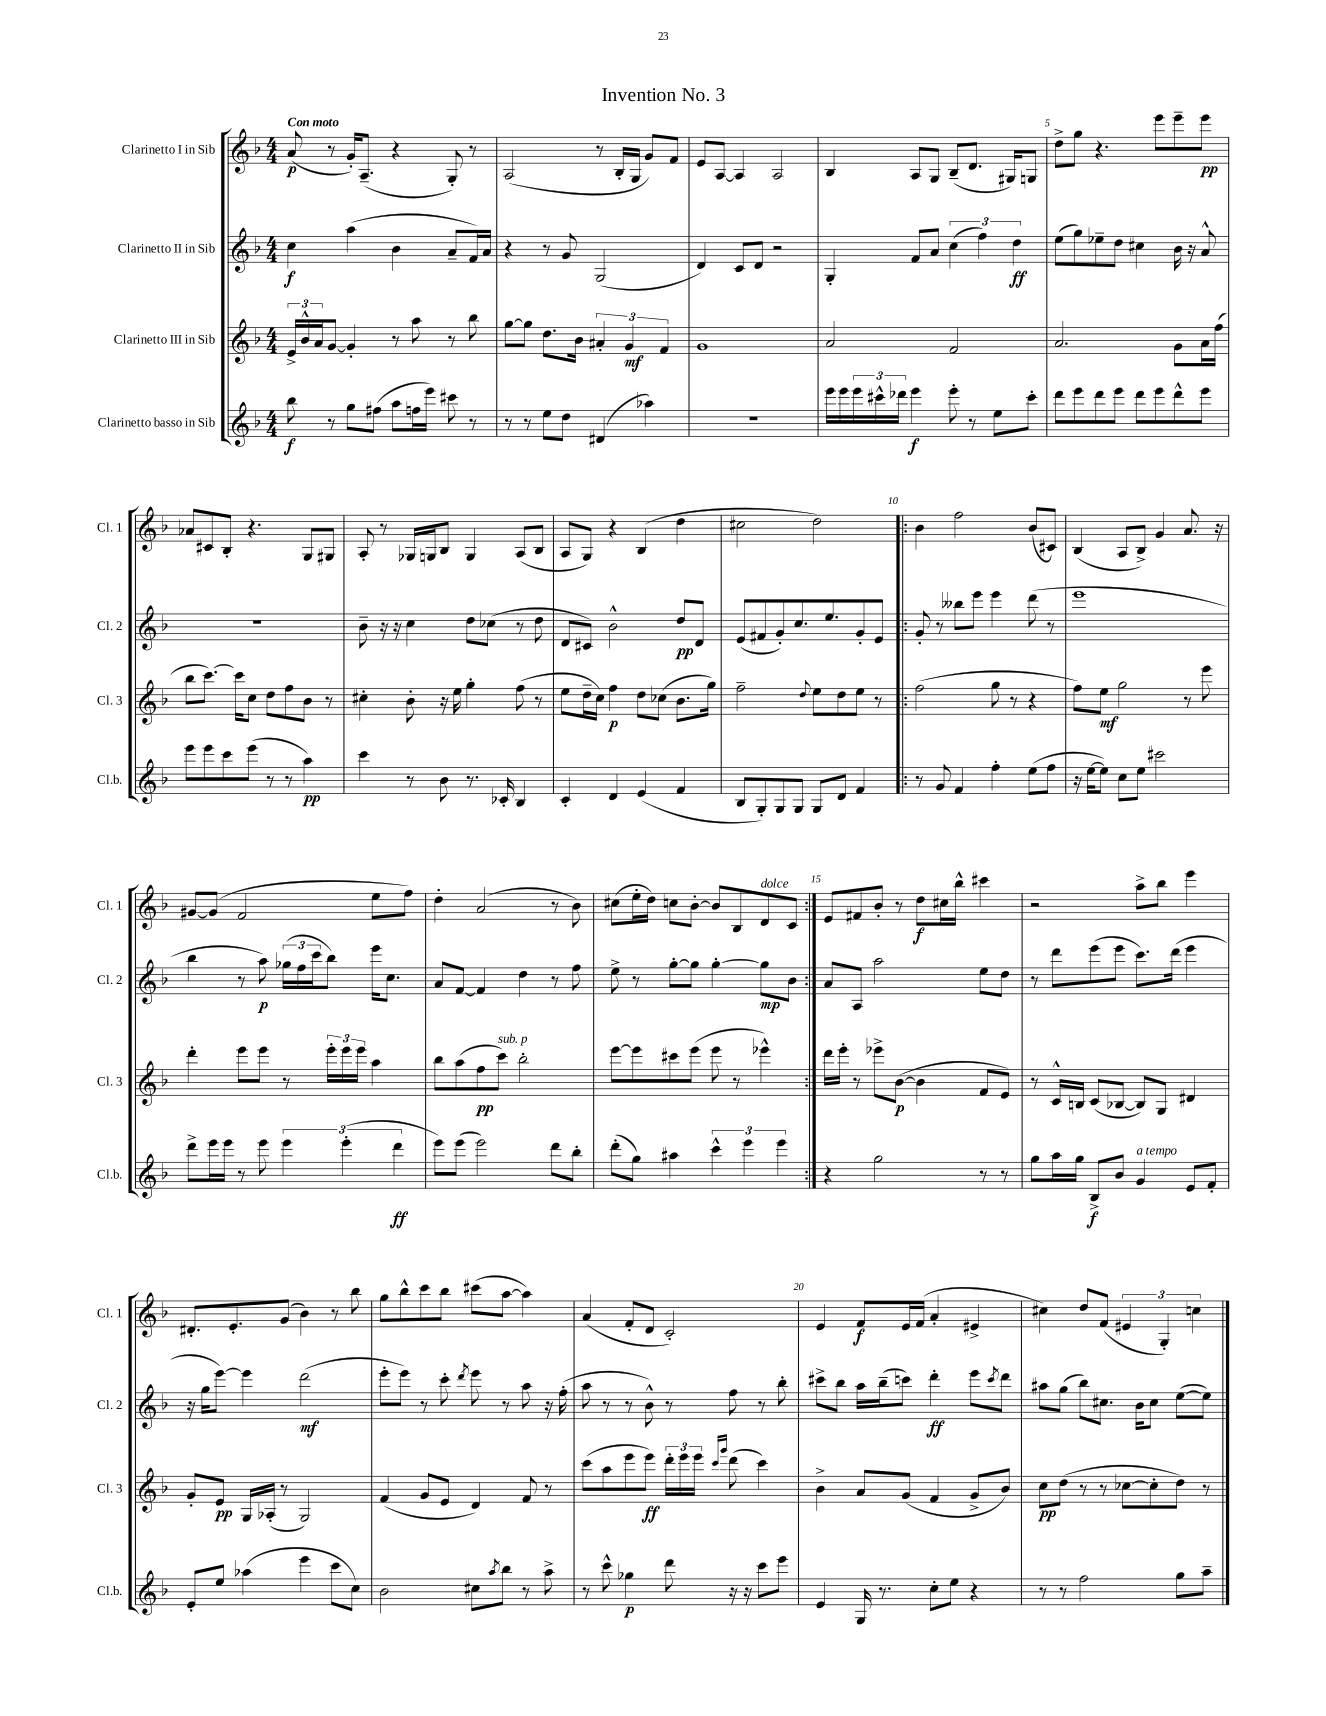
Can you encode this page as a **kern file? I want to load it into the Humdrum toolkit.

**kern	**kern	**kern	**kern
*staff4	*staff3	*staff2	*staff1
*clefG2	*clefG2	*clefG2	*clefG2
*k[b-]	*k[b-]	*k[b-]	*k[b-]
*M4/4	*M4/4	*M4/4	*M4/4
8bb-	24e^	4cc	(8a
.	24b-^^	.	.
.	24a	.	.
8r	[8g	.	8r
8gg	4g']	(4aa	16g')
.	.	.	(8.A~
(8ff#	.	.	.
8aa	8r	4b-	4r
16ff	8aa	.	.
16eee)	.	.	.
8ccc#	8r	8a~	8G')
8r	8bb-	16f)	8r
.	.	16a	.
=	=	=	=
8r	[8gg	4r	(2A
8r	8gg]	.	.
8ee	8.dd	8r	.
8dd	.	8g	.
.	16b-	.	.
(4d#	6a#'	(2G	8r
.	.	.	16B-'
.	6g	.	.
.	.	.	16G
4aa-)	.	.	8g)
.	6f	.	.
.	.	.	8f
=	=	=	=
1r	1g	4d)	8e
.	.	.	[8A
.	.	8c	4A]
.	.	8d	.
.	.	2r	2A
=	=	=	=
16eee	2a	4G'	4B-
16eee	.	.	.
24eee	.	.	.
24ccc#^^	.	.	.
24ddd-	.	.	.
4eee	.	8f	8A
.	.	8a	8G
8eee'	2f	(6cc	(8B-~
8r	.	.	8.d
.	.	6ff)	.
8ee	.	.	.
.	.	.	16G#)
.	.	6dd	.
8ccc#'	.	.	8G
=	=	=	=
8ddd	2.a	(8ee	8dd^
8eee	.	8gg)	8gg
8ddd	.	8ee-~	4.r
8eee	.	8dd	.
8ddd	.	4cc#	.
8eee	.	.	8eee
8ddd^^	8g	16b-	8eee~
.	.	16r	.
8eee	16a	8a^^	8eee
.	(16ff	.	.
=	=	=	=
8eee	8bb-	1r	8a-
8eee	[8.ccc)	.	8c#
8ccc	.	.	8B-'
.	16ccc]	.	.
(8eee	8cc	.	4.r
8r	8dd	.	.
8r	8ff	.	.
4aa)	8b-	.	8G
.	8r	.	8G#
=	=	=	=
4ccc	4cc#'	8b-~	8A'
.	.	16r	8r
.	.	16r	.
8r	8b-'	4cc	16G-
.	.	.	16G
8b-	16r	.	8B-
.	16ee	.	.
8.r	4gg'	8dd	4G
.	.	(8cc-	.
16c-'	.	.	.
4B-	(8ff	8r	(8A
.	8r	8dd	8B-
=	=	=	=
4c'	8ee	8d	8A
.	16dd~	8c#)	8G)
.	16cc)	.	.
4d	4ff	2b-^^	4r
(4e	8dd	.	(4B-
.	(8cc-	.	.
4f	8.b-	8dd	4dd
.	.	8d	.
.	16gg)	.	.
=	=	=	=
8B-	2ff~	(8e	2cc#
8G')	.	8f#	.
8G	.	8g')	.
8G	.	8.cc	.
.	8qqdd	.	.
8G	8ee	.	2dd)
.	.	8.ee	.
8d	8dd	.	.
4f	8ee	8g'	.
.	8r	8e	.
=!|:	=!|:	=!|:	=!|:
8r	(2ff	8g'	4b-
8g	.	8r	.
4f	.	8bb--	2ff
.	.	8eee	.
4ff'	8gg	4eee	.
.	8r	.	.
(8ee	4r	(8ddd	(8b-
8ff	.	8r	8c#)
=	=	=	=
16r	8ff)	1eee	(4B-
[16ee	.	.	.
8ee])	8ee	.	.
8cc	2gg	.	8A
8ee	.	.	8B-^)
2ccc#	.	.	4g
.	8r	.	8.a
.	8eee	.	.
.	.	.	16r
=	=	=	=
8ddd^	4ddd'	4bb-	[8g#
16eee	.	.	(8g#]
16eee	.	.	.
8r	8eee	8r	2f
8eee	8eee	8aa)	.
6eee	8r	(24gg-	.
.	.	24ff	.
.	.	24ccc	.
.	24eee'	8bb-)	.
(6eee'	24eee	.	.
.	24eee	.	.
.	4aa	16eee	8ee
.	.	8.cc	.
6ddd	.	.	.
.	.	.	8ff)
=	=	=	=
8eee)	8bb-	8a	4dd'
(8eee	(8aa	[8f	.
2eee)	8ff	4f]	(2a
.	8ccc)	.	.
.	2bb-'	4dd	.
8ddd	.	8r	8r
8bb-'	.	8ff	8b-)
=	=	=	=
(8ddd'	[8eee	8ee^	(8cc#
8gg)	8eee]	8r	16ee'
.	.	.	16dd)
4aa#	8ccc#	[8gg'	8cc
.	(8eee	8gg]	[8b-'
6ccc^^	8eee	[4gg'	8b-]
.	8r	.	8B-
6eee	.	.	.
.	4eee-^^)	8gg]	8d
6eee	.	.	.
.	.	8b-	8c
=:|!	=:|!	=:|!	=:|!
4r	16ddd	8a	8e
.	16eee'	.	.
.	8r	8A	8f#
2gg	8eee-^	2aa	8b-'
.	([8b-	.	8r
.	4b-]	.	8dd
.	.	.	16cc#
.	.	.	16bb-^^
8r	8f	8ee	4ccc#
8r	8e)	8dd	.
=	=	=	=
8gg	8r	8r	2r
16aa	16c^^	8ddd	.
16gg	16B	.	.
8B-^	(8c	(8eee	.
8b-	[8B-	8eee	.
4g	8B-])	8.ccc)	8aa^
.	8G	.	8bb-
.	.	(16ddd	.
8e	4d#	4eee	4eee
8f'	.	.	.
=	=	=	=
8e'	8g'	16r	8.d#'
.	.	16gg	.
8ee	8e	[8eee)	.
.	.	.	8.e'
(4aa-	16G	4eee]	.
.	(16A-'	.	.
.	8r	.	(8g
4eee	2G)	(2ddd	4b-)
8ccc	.	.	8r
8cc)	.	.	8bb-
=	=	=	=
2b-	(4f	8eee'	8gg
.	.	8eee)	8bb-^^
.	8g	8r	8ccc
.	8e	8ccc'	8bb-
.	.	8qddd	.
8cc#	4d)	8eee	(8ccc#
8qaa	.	.	.
8bb-	.	8r	[8aa
8r	8f	8aa	4aa])
8aa^	8r	16r	.
.	.	(16ff'	.
=	=	=	=
8r	(8ccc	8aa	(4a
8ccc^^	8aa	8r	.
4gg-	8eee	8r	8f'
.	8eee)	8b-^^)	8d
8ddd	24ddd'	8r	2c')
.	24eee	.	.
.	24eee	.	.
.	16qqccc	.	.
.	16qqggg	.	.
16r	(8ddd	8ff	.
16r	.	.	.
8ccc	4ccc)	8r	.
8eee	.	8bb-'	.
=	=	=	=
4e	4b-^	8ccc#^	4e
.	.	8bb-	.
16G	8a	16aa	8f
8.r	.	(16bb-~	.
.	(8g	8ccc)	16e
.	.	.	(16f
8cc'	4f	4ddd'	4a'
8ee	.	.	.
4r	8g^	8eee	4e#^
.	.	8qccc	.
.	8b-)	8ddd	.
=	=	=	=
8r	8cc	8aa#	4cc#)
8r	(8dd	(8gg	.
2ff	8r	8bb-)	8dd
.	8r	8.cc#	(8f
.	[8cc-	.	6e#
.	.	16b-	.
.	8cc-']	8cc#	.
.	.	.	6G')
8gg	8dd)	([8ee	.
.	.	.	6cc
8aa~	8r	8ee])	.
==	==	==	==
*-	*-	*-	*-
